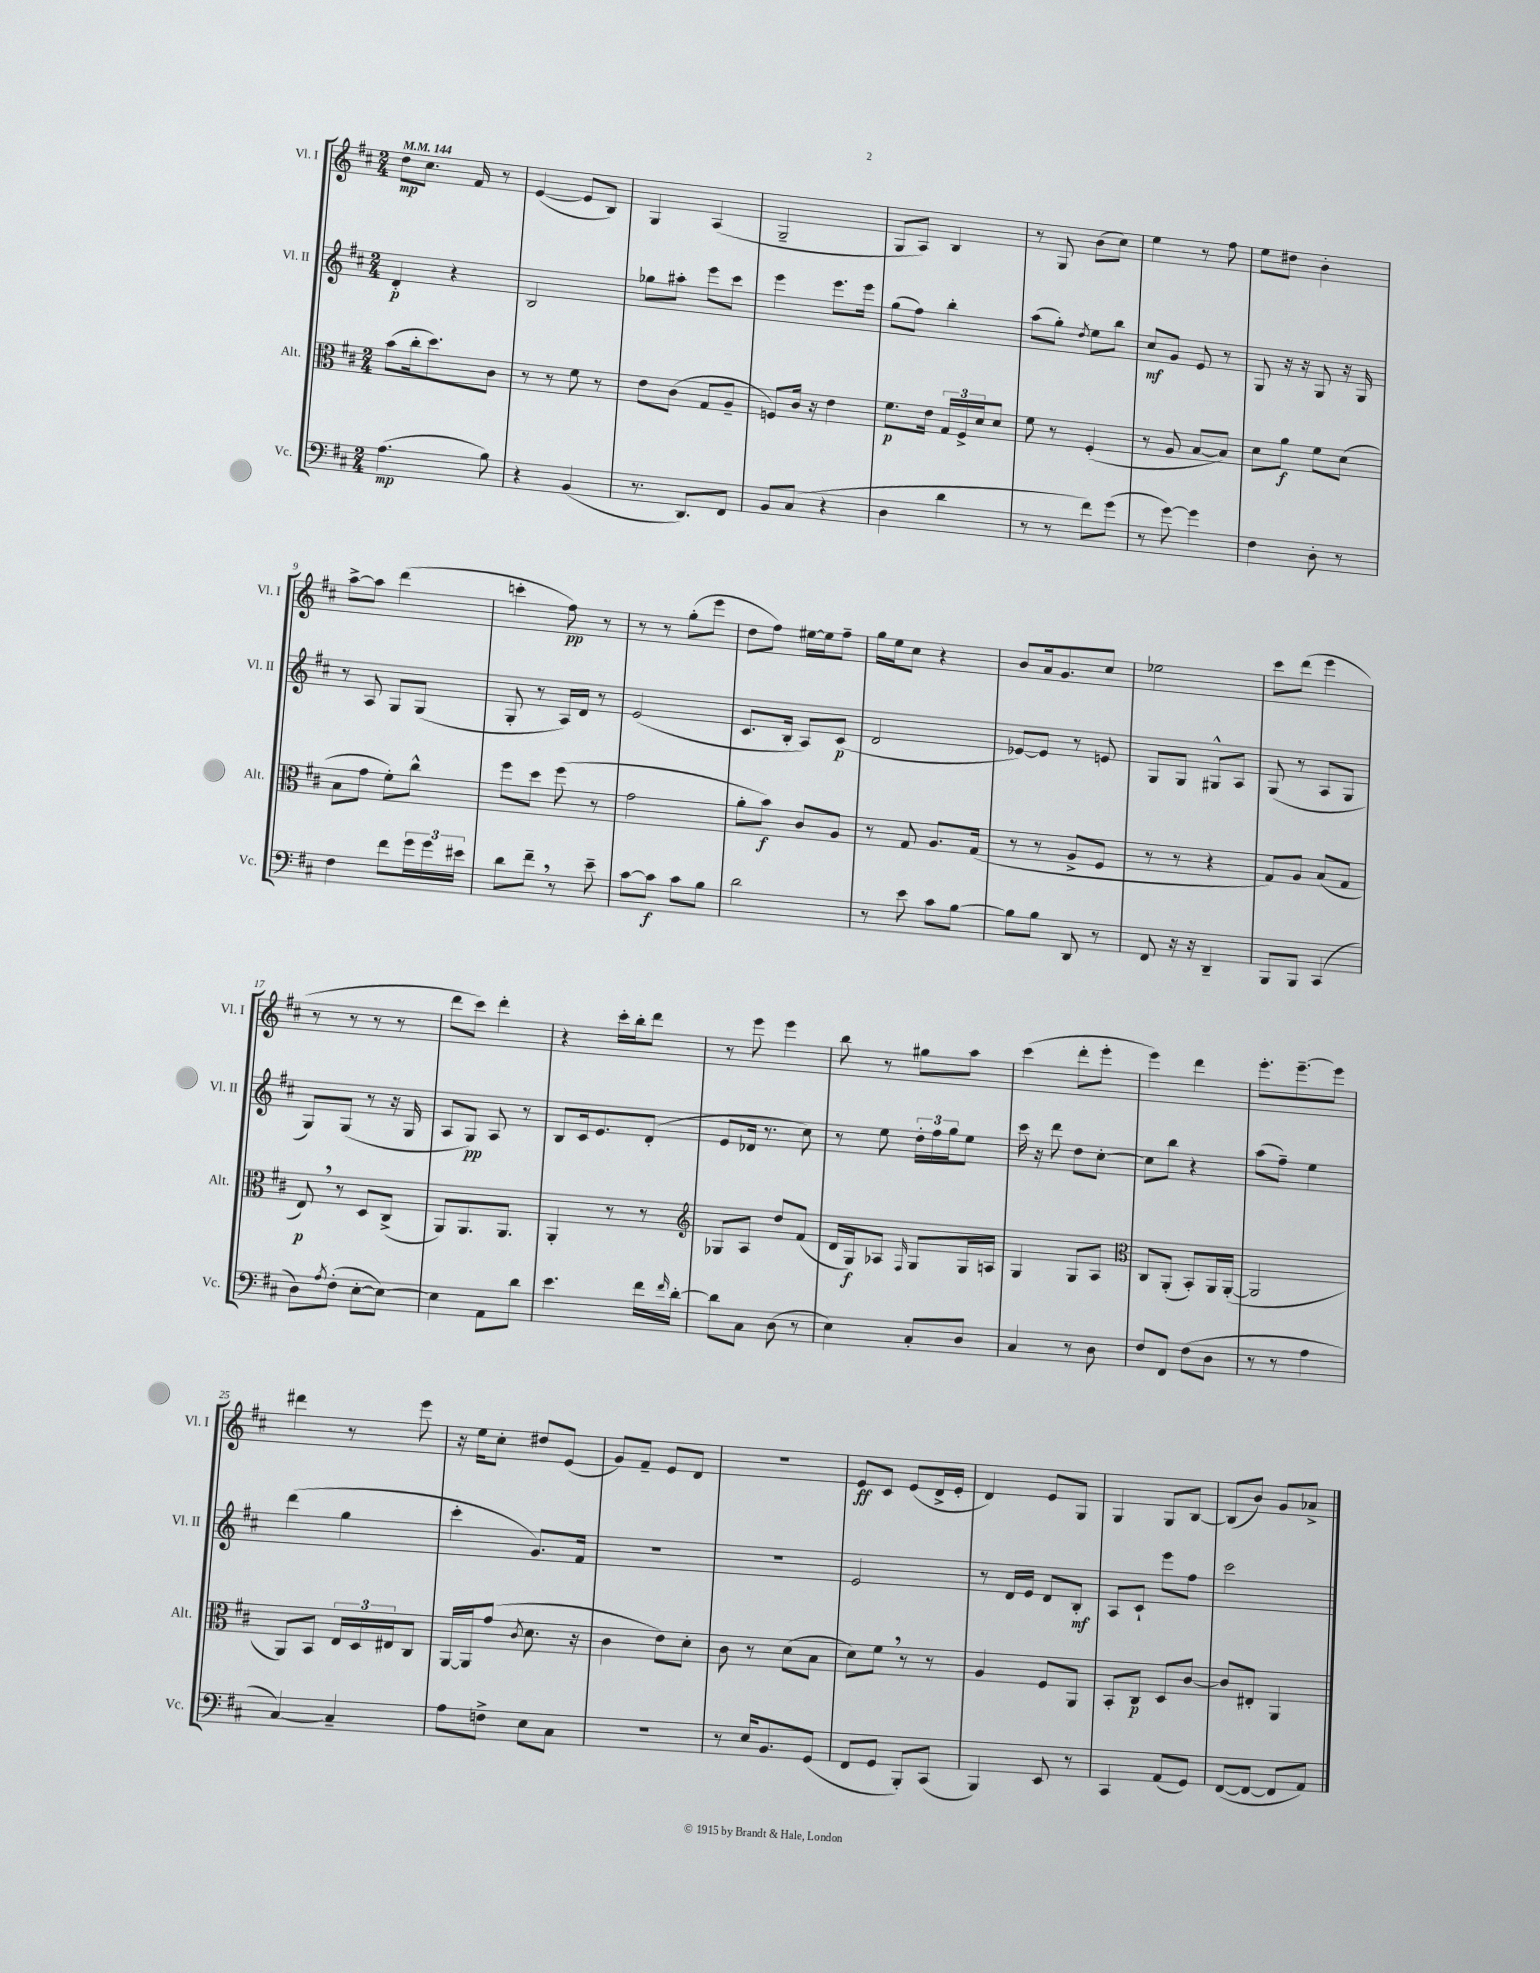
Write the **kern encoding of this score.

**kern	**dynam	**kern	**dynam	**kern	**dynam	**kern	**dynam
*part4	*part4	*part3	*part3	*part2	*part2	*part1	*part1
*staff4	*staff4	*staff3	*staff3	*staff2	*staff2	*staff1	*staff1
*I"Vc.	*	*I"Alt.	*	*I"Vl. II	*	*I"Vl. I	*
*I'Vc.	*	*I'Alt.	*	*I'Vl. II	*	*I'Vl. I	*
*clefF4	*	*clefC3	*	*clefG2	*	*clefG2	*
*k[f#c#]	*	*k[f#c#]	*	*k[f#c#]	*	*k[f#c#]	*
*M2/4	*	*M2/4	*	*M2/4	*	*M2/4	*
*MM144	*	*MM144	*	*MM144	*	*MM144	*
=1	=1	=1	=1	=1	=1	=1	=1
(4.A\	mp	(8b\L	.	4d'/	p	8dd\L	mp
.	.	16cc#'\k	.	.	.	8.cc#\J	.
.	.	8.dd\)	.	.	.	.	.
.	.	.	.	4r	.	.	.
.	.	.	.	.	.	16f#/	.
8B\)	.	8c#\J	.	.	.	8r	.
=2	=2	=2	=2	=2	=2	=2	=2
4r	.	8r	.	2B/	.	([4e/	.
.	.	8r	.	.	.	.	.
(4BB/	.	8f#\	.	.	.	8e/L]	.
.	.	8r	.	.	.	8B/J)	.
=3	=3	=3	=3	=3	=3	=3	=3
8.r	.	8e\L	.	8gg-X\L	.	4G/	.
.	.	(8c#\J	.	8aa#X'\J	.	.	.
8.DD/L)	.	.	.	.	.	.	.
.	.	8G/L	.	8eee\L	.	(4A/	.
8FF#/J	.	8A~/J	.	8ccc#\J	.	.	.
=4	=4	=4	=4	=4	=4	=4	=4
8BB/L	.	8Fn/L)	.	4eee\	.	2G~/	.
(8C#/J	.	16c#/Jk	.	.	.	.	.
.	.	16r	.	.	.	.	.
4r	.	4e\	.	8.eee\L	.	.	.
.	.	.	.	16eee\Jk	.	.	.
=5	=5	=5	=5	=5	=5	=5	=5
4D\	.	8.f#\L	p	(8gg\L	.	8G/L	.
.	.	.	.	8ff#\J)	.	8A/J)	.
.	.	16e\Jk	.	.	.	.	.
4d\	.	24G/LL	.	4bb'\	.	4B/	.
.	.	24F#^/	.	.	.	.	.
.	.	24d/J	.	.	.	.	.
.	.	8d/J	.	.	.	.	.
=6	=6	=6	=6	=6	=6	=6	=6
8r	.	8f#\	.	(8aa\L	.	8r	.
8r	.	8r	.	8gg'\J)	.	8G/	.
.	.	.	.	8qdd/	.	.	.
8f#\L)	.	(4F#'/	.	8ee\L	.	(8b\L	.
(8g\J	.	.	.	8bb\J	.	8cc#\J)	.
=7	=7	=7	=7	=7	=7	=7	=7
8r	.	8r	.	8cc#/L	mf	4ee\	.
[8g\)	.	8A/	.	8g/J	.	.	.
4g\]	.	[8B/L	.	8e/	.	8r	.
.	.	8B/J])	.	8r	.	8ff#\	.
=8	=8	=8	=8	=8	=8	=8	=8
4F#\	.	8d\L	.	8G/	.	8ee\L	.
.	.	8a\J	f	16r	.	8dd#X\J	.
.	.	.	.	16r	.	.	.
8D'\	.	8f#\L	.	8G/	.	4b'\	.
8r	.	(8d\J	.	16r	.	.	.
.	.	.	.	16G/	.	.	.
!!LO:LB:g=z
=9	=9	=9	=9	=9	=9	=9	=9
4F#\	.	8B\L	.	8r	.	[8aa^\L	.
.	.	8g\J	.	8A/	.	8aa\J]	.
8f#\L	.	8f#'\L)	.	8G/L	.	(4ddd\	.
24g\L	.	8cc#^^\J	.	(8G/J	.	.	.
24g\	.	.	.	.	.	.	.
24e#X\JJ	.	.	.	.	.	.	.
=10	=10	=10	=10	=10	=10	=10	=10
8d\L	.	8ff#\L	.	8G'/	.	4cccn'\	.
8f#~,\J	.	8dd\J	.	8r	.	.	.
8r	.	(8ff#\	.	16A/LL)	.	8ff#\)	pp
.	.	.	.	16d/JJ	.	.	.
8e~\	.	8r	.	8r	.	8r	.
=11	=11	=11	=11	=11	=11	=11	=11
[8c#\L	.	2g\	.	(2e/	.	8r	.
8c#\J]	f	.	.	.	.	8r	.
8c#\L	.	.	.	.	.	(8gg'\L	.
8B\J	.	.	.	.	.	8eee\J	.
=12	=12	=12	=12	=12	=12	=12	=12
2d\	.	8a'\L	.	8.c#/L	.	8dd\L	.
.	.	8b\J)	f	.	.	8ff#\J)	.
.	.	.	.	16B'/Jk	.	.	.
.	.	8c#/L	.	8A/L)	.	[16ee#X\LL	.
.	.	.	.	.	.	16ee#\J]	.
.	.	8A/J	.	(8c#/J	p	8ff#~\J	.
=13	=13	=13	=13	=13	=13	=13	=13
8r	.	8r	.	2d/	.	16gg\LL	.
.	.	.	.	.	.	16ee\J	.
8e\	.	8G/	.	.	.	8cc#\J	.
8c#\L	.	8.A/L	.	.	.	4r	.
[8B\J	.	.	.	.	.	.	.
.	.	(16G/Jk	.	.	.	.	.
=14	=14	=14	=14	=14	=14	=14	=14
8B\L]	.	8r	.	[8e-X/L)	.	8b/L	.
8B\J	.	8r	.	8e-/J]	.	16a/k	.
.	.	.	.	.	.	8.g/	.
8DD/	.	8A^/L	.	8r	.	.	.
8r	.	8F#/J	.	8en/	.	8cc#/J	.
=15	=15	=15	=15	=15	=15	=15	=15
8FF#/	.	8r	.	8G/L	.	2ee-X\	.
16r	.	8r	.	8G/J	.	.	.
16r	.	.	.	.	.	.	.
4DD~/	.	4r	.	8G#X^^/L	.	.	.
.	.	.	.	8A/J	.	.	.
=16	=16	=16	=16	=16	=16	=16	=16
8BBB/L	.	8G/L)	.	(8G/	.	8ccc#\L	.
8BBB/J	.	8A/J	.	8r	.	(8ddd\J	.
(4CC#/	.	(8B/L	.	8A/L	.	4eee\	.
.	.	8G/J	.	8G/J	.	.	.
!!LO:LB:g=z
=17	=17	=17	=17	=17	=17	=17	=17
8D\L)	.	8E,/)	p	8G/L)	.	8r	.
8qA/	.	.	.	.	.	.	.
(8F#'\J	.	8r	.	(8G/J	.	8r	.
[8E'\L	.	8D/L	.	8r	.	8r	.
8E\J_)	.	(8C#^/J	.	16r	.	8r	.
.	.	.	.	16G/	.	.	.
=18	=18	=18	=18	=18	=18	=18	=18
4E\]	.	8AA/L)	.	8A/L	.	8ddd\L	.
.	.	8.AA/	.	8G/J)	pp	8ccc#\J)	.
8AA\L	.	.	.	8A/	.	4ddd'\	.
.	.	8.AA/J	.	.	.	.	.
8d\J	.	.	.	8r	.	.	.
=19	=19	=19	=19	=19	=19	=19	=19
4.e\	.	4AA'/	.	8B/L	.	4r	.
.	.	.	.	16c#/k	.	.	.
.	.	.	.	8.e/	.	.	.
.	.	8r	.	.	.	16ccc#'\LL	.
.	.	.	.	.	.	16bb'\J	.
16f#\LL	.	8r	.	(8d'/J	.	8ddd\J	.
16qqf#/	.	.	.	.	.	.	.
[16d'\JJ	.	.	.	.	.	.	.
=20	=20	=20	=20	=20	=20	=20	=20
*	*	*clefG2	*	*	*	*	*
8d\L]	.	8G-X/L	.	8e/L	.	8r	.
8C#\J	.	8A/J	.	16d-X/Jk	.	8eee\	.
.	.	.	.	8.r	.	.	.
(8D\	.	8dd/L	.	.	.	4eee\	.
8r	.	(8f#/J	.	8cc#\)	.	.	.
=21	=21	=21	=21	=21	=21	=21	=21
4E\)	.	16d/LL	.	8r	.	8bb\	.
.	.	16G/J)	f	.	.	.	.
.	.	8A-X/J	.	8ee\	.	8r	.
.	.	16qqF#/	.	.	.	.	.
8C#'/L	.	8G/L	.	24dd'\LL	.	8gg#X\L	.
.	.	.	.	24ff#\	.	.	.
.	.	.	.	24gg\J	.	.	.
8D/J	.	16G/L	.	8ee\J	.	8aa\J	.
.	.	16An/JJ	.	.	.	.	.
=22	=22	=22	=22	=22	=22	=22	=22
4C#/	.	4G/	.	16ccc#\	.	(4ccc#\	.
.	.	.	.	16r	.	.	.
.	.	.	.	8ddd\	.	.	.
8r	.	8G/L	.	8dd\L	.	8ddd'\L	.
8D\	.	8A/J	.	[8cc#'\J	.	8eee'\J	.
=23	=23	=23	=23	=23	=23	=23	=23
*	*	*clefC3	*	*	*	*	*
8F#/L	.	8C#/L	.	8cc#\L]	.	4eee\)	.
8FF#/J	.	(8AA'/J	.	8bb\J	.	.	.
(8F#\L	.	8BB'/L)	.	4r	.	4ddd\	.
8D\J	.	16AA/L	.	.	.	.	.
.	.	([16AA'/JJ	.	.	.	.	.
=24	=24	=24	=24	=24	=24	=24	=24
8r	.	2AA/]	.	(8aa\L	.	8.eee'\L	.
8r	.	.	.	8ff#~\J)	.	.	.
.	.	.	.	.	.	[8.eee~\	.
4A\	.	.	.	4ee\	.	.	.
.	.	.	.	.	.	8eee\J]	.
!!LO:LB:g=z
=25	=25	=25	=25	=25	=25	=25	=25
[4C#/)	.	8AA/L)	.	(4ddd\	.	4ddd#X\	.
.	.	8BB/J	.	.	.	.	.
4C#~/]	.	24E/LL	.	4gg\	.	8r	.
.	.	24D/	.	.	.	.	.
.	.	24E#X/J	.	.	.	.	.
.	.	8C#/J	.	.	.	8eee\	.
=26	=26	=26	=26	=26	=26	=26	=26
8A\L	.	[16AA/LL	.	4ccc#'\	.	16r	.
.	.	16AA/J]	.	.	.	16ee\KL	.
8Fn^\J	.	(8g/J	.	.	.	8cc#'\J	.
.	.	8qc#/	.	.	.	.	.
8E\L	.	8.d\	.	8.g/L)	.	8dd#X/L	.
8C#\J	.	.	.	.	.	(8e/J	.
.	.	16r	.	16f#/Jk	.	.	.
=27	=27	=27	=27	=27	=27	=27	=27
2r	.	4c#\	.	2r	.	8g/L)	.
.	.	.	.	.	.	8f#~/J	.
.	.	8e\L)	.	.	.	8e/L	.
.	.	8d'\J	.	.	.	8d/J	.
=28	=28	=28	=28	=28	=28	=28	=28
8r	.	8c#\	.	2r	.	2r	.
16E/KL	.	8r	.	.	.	.	.
8.BB/	.	.	.	.	.	.	.
.	.	(8d\L	.	.	.	.	.
(8GG/J	.	8B\J	.	.	.	.	.
=29	=29	=29	=29	=29	=29	=29	=29
8FF#/L	.	8d\L)	.	2e/	.	8e/L	ff
8GG/J	.	8f#,\J	.	.	.	8c#/J	.
8BBB'/L)	.	8r	.	.	.	(8e/L	.
(8CC#/J	.	8r	.	.	.	16d^/L	.
.	.	.	.	.	.	16e'/JJ	.
=30	=30	=30	=30	=30	=30	=30	=30
4BBB/)	.	4A/	.	8r	.	4d/)	.
.	.	.	.	16d/LL	.	.	.
.	.	.	.	16e/JJ	.	.	.
8EE/	.	8F#/L	.	8d/L	.	8e/L	.
8r	.	8AA/J	.	8B'/J	mf	8G/J	.
=31	=31	=31	=31	=31	=31	=31	=31
4CC#/	.	8BB'/L	.	8A/L	.	4G/	.
.	.	8C#/J	p	8c#`/J	.	.	.
(8AA/L	.	8D/L	.	8eee\L	.	8G/L	.
8GG/J)	.	[8c#/J	.	8ff#\J	.	[8B/J	.
=32	=32	=32	=32	=32	=32	=32	=32
([8FF#/L	.	8c#/L]	.	2ccc#\	.	(8B/L]	.
8FF#/J_	.	8E#X'/J	.	.	.	8b/J)	.
8FF#/L]	.	4AA/	.	.	.	8g/L	.
8AA/J)	.	.	.	.	.	8a-X^/J	.
==	==	==	==	==	==	==	==
*-	*-	*-	*-	*-	*-	*-	*-
